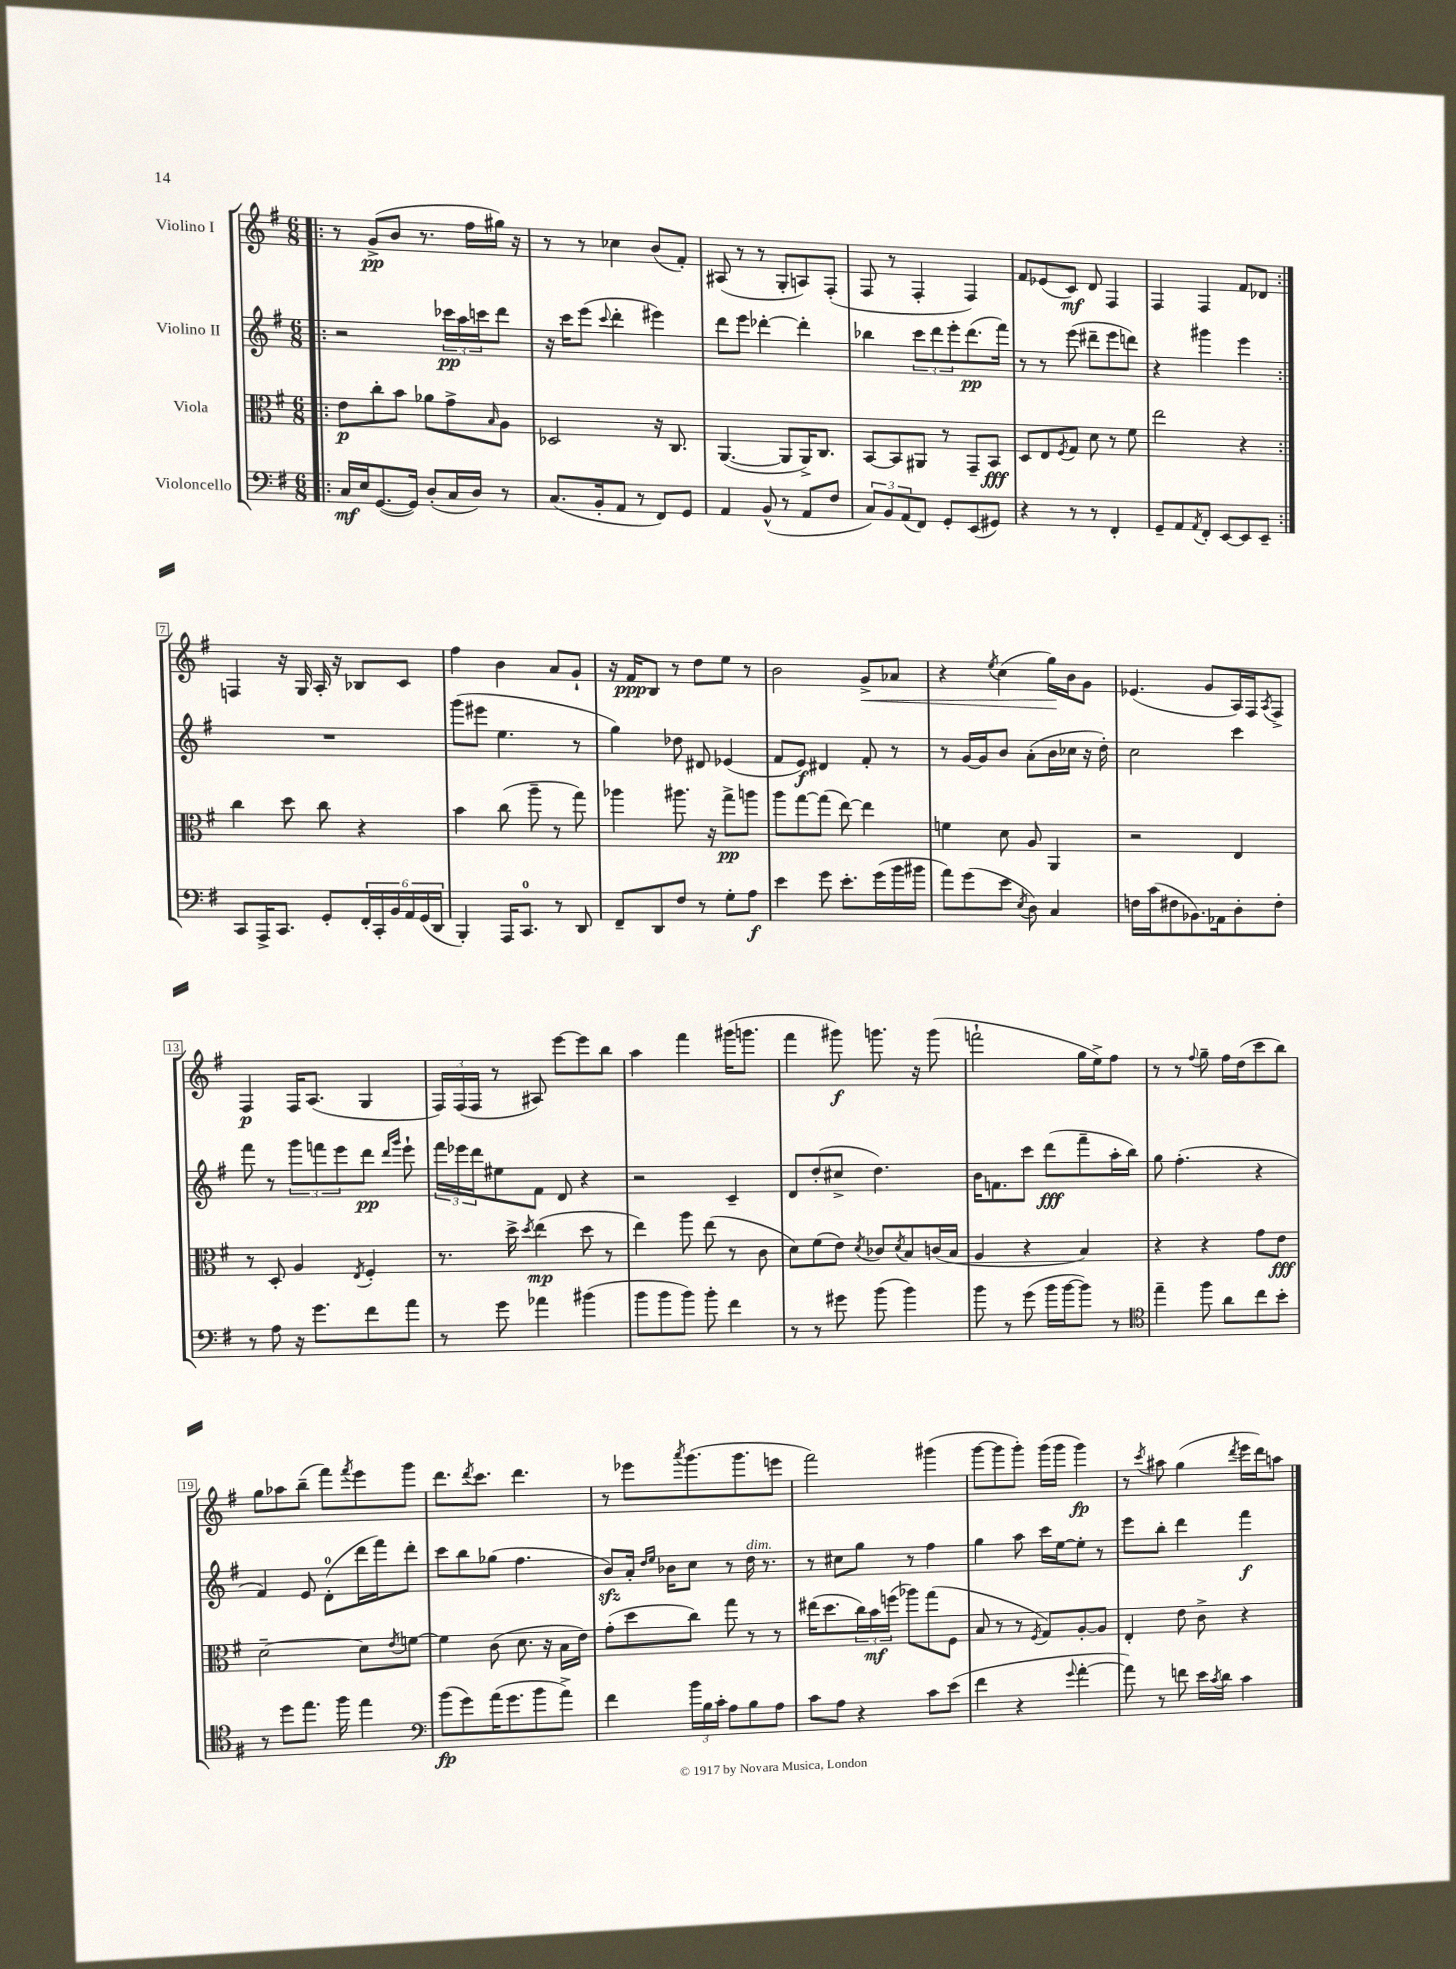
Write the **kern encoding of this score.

**kern	**dynam	**kern	**dynam	**kern	**dynam	**kern	**dynam
*part4	*part4	*part3	*part3	*part2	*part2	*part1	*part1
*staff4	*staff4	*staff3	*staff3	*staff2	*staff2	*staff1	*staff1
*I"Violoncello	*	*I"Viola	*	*I"Violino II	*	*I"Violino I	*
*clefF4	*	*clefC3	*	*clefG2	*	*clefG2	*
*k[f#]	*	*k[f#]	*	*k[f#]	*	*k[f#]	*
*M6/8	*	*M6/8	*	*M6/8	*	*M6/8	*
=1!|:	=1!|:	=1!|:	=1!|:	=1!|:	=1!|:	=1!|:	=1!|:
16C/LL	mf	8e\L	p	2r	.	8r	.
16E/J	.	.	.	.	.	.	.
([8.GG/	.	8cc'\	.	.	.	(8g^/L	pp
.	.	8b\J	.	.	.	8b/J	.
16GG/Jk])	.	.	.	.	.	.	.
(8D'/L	.	8a-X\L	.	.	.	8.r	.
16C/L	.	8g^\	.	24ccc-X\LL	pp	.	.
.	.	.	.	24aa\	.	.	.
16D/JJ)	.	.	.	.	.	16ff#\LL	.
.	.	.	.	24cccn\J	.	.	.
.	.	16qqB/	.	.	.	.	.
8r	.	8A\J	.	8ddd\J	.	16gg#X\JJ)	.
.	.	.	.	.	.	16r	.
=2	=2	=2	=2	=2	=2	=2	=2
(8.C/L	.	2D-X/	.	16r	.	8r	.
.	.	.	.	16ccc\KL	.	.	.
.	.	.	.	(8eee\J	.	8r	.
16BB'/k	.	.	.	.	.	.	.
.	.	.	.	8qqccc/	.	.	.
8AA/J	.	.	.	4ddd'\	.	4cc-X\	.
8r	.	.	.	.	.	.	.
8FF#/L)	.	16r	.	4eee#X\)	.	(8b/L	.
.	.	8.C/	.	.	.	.	.
8GG/J	.	.	.	.	.	8f#'/J)	.
=3	=3	=3	=3	=3	=3	=3	=3
4AA/	.	([4.AA/	.	8ddd\L	.	(8A#X/	.
.	.	.	.	8eee\J	.	8r	.
(8BB^^/	.	.	.	[4ddd-X'\	.	8r	.
8r	.	8AA/L]	.	.	.	8G'/L	.
8AA/L	.	16AA^/K)	.	4ddd-'\]	.	8An/)	.
.	.	8.C/J	.	.	.	.	.
8F#/J	.	.	.	.	.	(8F#'/J	.
=4	=4	=4	=4	=4	=4	=4	=4
12C/L)	.	[8BB/L	.	4bb-X\	.	8F#/	.
12BB/	.	.	.	.	.	.	.
.	.	8BB/]	.	.	.	8r	.
(12AA/	.	.	.	.	.	.	.
8FF#/J)	.	8AA#X/J	.	12ccc\L	.	4F#'/	.
.	.	.	.	12ddd\	.	.	.
8GG'/L	.	8r	.	.	.	.	.
.	.	.	.	12eee'\	.	.	.
(8EE/	.	8GG~/L	.	(8.ddd\	pp	4F#/)	.
8GG#X/J)	.	8BB/J	fff	.	.	.	.
.	.	.	.	16fff#\Jk)	.	.	.
=5	=5	=5	=5	=5	=5	=5	=5
4r	.	8D/L	.	8r	.	8f#/L	.
.	.	8E/	.	8r	.	(8e-X/	.
.	.	8qF#/	.	.	.	.	.
8r	.	8G/J	.	(8eee\	.	8c/J)	mf
8r	.	8d\	.	8ddd#X~\L	.	8d/	.
4FF#'/	.	8r	.	8eee\	.	4F#/	.
.	.	8f#\	.	8dddn\J)	.	.	.
=6	=6	=6	=6	=6	=6	=6	=6
8GG~/L	.	2ee\	.	4r	.	4F#/	.
8AA/	.	.	.	.	.	.	.
8qAA/	.	.	.	.	.	.	.
8FF#'/J	.	.	.	4ggg#X\	.	4F#/	.
[8EE/L	.	.	.	.	.	.	.
8EE/]	.	4r	.	4eee\	.	8f#/L	.
8EE~/J	.	.	.	.	.	8d-X/J	.
!!LO:LB:g=z
=7:|!	=7:|!	=7:|!	=7:|!	=7:|!	=7:|!	=7:|!	=7:|!
8CC/L	.	4cc\	.	2.r	.	4Fn/	.
16AAA^/K	.	.	.	.	.	.	.
8.CC/J	.	.	.	.	.	.	.
.	.	8dd\	.	.	.	16r	.
.	.	.	.	.	.	16G/	.
8GG'/L	.	8cc\	.	.	.	16A'/	.
.	.	.	.	.	.	16r	.
24FF#'/L	.	4r	.	.	.	8B-X/L	.
24CC'/	.	.	.	.	.	.	.
24BB/	.	.	.	.	.	.	.
24AA/	.	.	.	.	.	8c/J	.
(24GG/	.	.	.	.	.	.	.
24DD/JJ	.	.	.	.	.	.	.
=8	=8	=8	=8	=8	=8	=8	=8
4BBB'/)	.	4b\	.	(8ggg\L	.	4ff#\	.
.	.	.	.	8eee#X\J	.	.	.
16AAA/KL	.	(8cc\	.	4.ee\	.	4b\	.
8.CC/J	.	.	.	.	.	.	.
.	.	8aa~\	.	.	.	.	.
8r	.	8r	.	.	.	8a/L	.
8DD/	.	8gg\)	.	8r	.	8g`/J	.
=9	=9	=9	=9	=9	=9	=9	=9
8FF#~/L	.	4aa-X\	.	4gg\)	.	16r	.
.	.	.	.	.	.	16f#/KL	ppp
8DD/	.	.	.	.	.	8B/J	.
8F#/J	.	8.aa#X\	.	8dd-X\	.	8r	.
8r	.	.	.	8d#X/	.	8dd\L	.
.	.	16r	.	.	.	.	.
8G'\L	.	8gg^\L	pp	(4e-X/	.	8ee\J	.
8A\J	f	8aan\J	.	.	.	8r	.
=10	=10	=10	=10	=10	=10	=10	=10
4e\	.	8aa\L	.	8f#/L	.	2b\	.
.	.	[8gg\	.	8e/J)	f	.	.
8g\	.	(8gg\J]	.	4d#X/	.	.	.
8.e'\L	.	[8ee\)	.	.	.	.	.
!	!	!	!	!	!	!	!LO:HP:b
.	.	4ee\]	.	8f#'/	.	8g^/L	<
(16g\L	.	.	.	.	.	.	.
16b\	.	.	.	8r	.	8a-X/J	.
16b#X\JJ	.	.	.	.	.	.	.
=11	=11	=11	=11	=11	=11	=11	=11
8a\L)	.	4fn\	.	8r	.	4r	.
(8g\	.	.	.	[16g/LL	.	.	.
.	.	.	.	16g/J]	.	.	.
.	.	.	.	.	.	8qee/	.
8e\J	.	8d\	.	8b/J	.	(4cc\	.
8qE/	.	.	.	.	.	.	.
8D\)	.	8A/	.	(8a'\L	.	.	.
4C/	.	4AA/	.	16b\L	.	16gg\LL)	.
.	.	.	.	16cc-X\JJ	.	16b\J	[
.	.	.	.	16r	.	8g\J	.
.	.	.	.	16dd'\)	.	.	.
=12	=12	=12	=12	=12	=12	=12	=12
16Fn\LL	.	2r	.	2cc\	.	(4.e-X/	.
(16c\J	.	.	.	.	.	.	.
8F#X\	.	.	.	.	.	.	.
8.BB-X\)	.	.	.	.	.	.	.
.	.	.	.	.	.	8g/L	.
16AA-X\k	.	.	.	.	.	.	.
8D'\	.	4E/	.	4ccc\	.	16A/L)	.
.	.	.	.	.	.	16F#/J	.
.	.	.	.	.	.	8qA/	.
8F#'\J	.	.	.	.	.	8F#^/J	.
!!LO:LB:g=z
=13	=13	=13	=13	=13	=13	=13	=13
8r	.	8r	.	8fff#\	.	4F#/	p
8A\	.	8D'/	.	8r	.	.	.
16r	.	4A/	.	12ggg\L	.	16F#/KL	.
8.g\L	.	.	.	.	.	(8.A/J	.
.	.	.	.	12fffn\	.	.	.
.	.	.	.	12eee\	.	.	.
.	.	8qE/	.	.	.	.	.
8f#\	.	4F#'/	.	8ddd\J	pp	4G/	.
.	.	.	.	16qqddd/LL	.	.	.
.	.	.	.	16qqggg/JJ	.	.	.
8a\J	.	.	.	8eee`\	.	.	.
=14	=14	=14	=14	=14	=14	=14	=14
8r	.	8.r	.	24fff#\LL	.	24F#/LL)	.
.	.	.	.	24eee-X\	.	(24F#/	.
.	.	.	.	24ddd\J	.	24F#/JJ	.
8g\	.	.	.	8ee#X\	.	8r	.
.	.	16dd^\	.	.	.	.	.
.	.	8qdd/	.	.	.	.	.
4a-X\	.	(4ee\	mp	8f#\J	.	8A#X/)	.
.	.	.	.	8d/	.	[8eee\L	.
(4b#X\	.	8dd\	.	4r	.	8eee\]	.
.	.	8r	.	.	.	8bb\J	.
=15	=15	=15	=15	=15	=15	=15	=15
8b\L	.	4ee\)	.	2r	.	4aa\	.
8b\	.	.	.	.	.	.	.
8b\J)	.	8aa\	.	.	.	4fff#\	.
8b'\	.	(8ee\	.	.	.	.	.
4f#\	.	8r	.	4c~/	.	(16ggg#X\KL	.
.	.	.	.	.	.	8.gggn\J	.
.	.	8c\	.	.	.	.	.
=16	=16	=16	=16	=16	=16	=16	=16
8r	.	8d\L)	.	8d/L	.	4fff#\	.
8r	.	(8f#\	.	(8dd'/	.	.	.
8g#X\	.	8e\J)	.	8cc#X^/J	.	8ggg#X\)	f
.	.	8qd/	.	.	.	.	.
(8b\	.	8c-X/L	.	4.dd\)	.	8.gggn\	.
.	.	8qd/	.	.	.	.	.
4b\)	.	8B/	.	.	.	.	.
.	.	.	.	.	.	16r	.
.	.	(16cn/L	.	.	.	(8ggg\	.
.	.	16B/JJ	.	.	.	.	.
=17	=17	=17	=17	=17	=17	=17	=17
8b\	.	4A/	.	16b\KL	.	2fffn`\	.
.	.	.	.	8.fn\	.	.	.
8r	.	.	.	.	.	.	.
(8g\	.	4r	.	8ccc\J	.	.	.
16b\LL	.	.	.	(8ddd\L	fff	.	.
[16b\J	.	.	.	.	.	.	.
8b\J])	.	4B/)	.	8fff#~\	.	16gg\LL	.
.	.	.	.	.	.	16ee^\J)	.
8r	.	.	.	16aa'\L	.	8ff#\J	.
.	.	.	.	16bb\JJ)	.	.	.
=18	=18	=18	=18	=18	=18	=18	=18
*clefC4	*	*	*	*	*	*	*
4ee~\	.	4r	.	8gg\	.	8r	.
.	.	.	.	(4.ff#'\	.	8r	.
.	.	.	.	.	.	8qqff#/	.
8ff#\	.	4r	.	.	.	8gg~\	.
8a\L	.	.	.	.	.	16ff#\LL	.
.	.	.	.	.	.	(16dd\J	.
8cc\	.	8g\L	.	4r	.	8ccc\	.
8b'\J	.	8e\J	fff	.	.	8bb\J)	.
!!LO:LB:g=z
=19	=19	=19	=19	=19	=19	=19	=19
8r	.	[2d~\	.	4f#/)	.	8gg\L	.
8dd\L	.	.	.	.	.	8aa-X\	.
8.ee\J	.	.	.	8e/	.	(8bb~\J	.
.	.	.	.	(8d'\L	.	8fff#\L)	.
16ff#\	.	.	.	.	.	.	.
.	.	.	.	.	.	8qfff#/	.
4ee\	.	8d\L]	.	16ddd\L	.	8eee\	.
.	.	.	.	16fff#\J)	.	.	.
.	.	8qe/	.	.	.	.	.
.	.	[8fn\J	.	8ddd'\J	.	8ggg\J	.
=20	=20	=20	=20	=20	=20	=20	=20
*clefF4	*	*	*	*	*	*	*
(8b\L	fp	4f\]	.	8ccc\L	.	8.ddd\L	.
8g\)	.	.	.	8bb\	.	.	.
.	.	.	.	.	.	8qddd/	.
.	.	.	.	.	.	8.ccc\J	.
(16a\K	.	(8c\	.	(8gg-X\J	.	.	.
8.g\	.	.	.	.	.	.	.
.	.	8.d\	.	4.ff#\	.	4.ddd\	.
8b\	.	.	.	.	.	.	.
.	.	16r	.	.	.	.	.
8a^\J)	.	16B\LL	.	.	.	.	.
.	.	16e\JJ)	.	.	.	.	.
=21	=21	=21	=21	=21	=21	=21	=21
4f#\	.	(8g'\L	.	8bzz/L)	.	8r	.
.	.	8dd\	.	16a'/Jk	.	8eee-X\L	.
.	.	.	.	16qqdd/LL	.	.	.
.	.	.	.	16qqee/JJ	.	.	.
.	.	.	.	16b-X\KL	.	.	.
.	.	.	.	.	.	8qaaa/	.
24b\LL	.	8cc\J)	.	8cc\J	.	(8.ggg\	.
24B\	.	.	.	.	.	.	.
24c'\JJ	.	.	.	.	.	.	.
8A\L	.	8gg\	.	8r	.	.	.
.	.	.	.	.	.	8.ggg\	.
!	!	!	!	!LO:TX:a:i:t=dim.	!	!	!
8B\	.	8r	.	16dd\	.	.	.
.	.	.	.	8.r	.	.	.
8A\J	.	8r	.	.	.	8eeen\J	.
=22	=22	=22	=22	=22	=22	=22	=22
8c\L	.	(16ee#X\KL	.	8r	.	2fff#\)	.
.	.	8.dd\	.	.	.	.	.
8A\J	.	.	.	8cc#X\L	.	.	.
4r	.	24cc\L)	.	8gg\J	.	.	.
.	.	24b\	mf	.	.	.	.
.	.	(24ffn\JJ	.	.	.	.	.
.	.	8aa-X\L)	.	8r	.	.	.
8c\L	.	(8gg\	.	4ff#\	.	(4ggg#X\	.
(8e\J	.	8F#\J	.	.	.	.	.
=23	=23	=23	=23	=23	=23	=23	=23
4f#\	.	8B/	.	4gg\	.	[8ggg\L	.
.	.	8r	.	.	.	8ggg\]	.
4r	.	8r	.	8aa\	.	8ggg'\J)	.
.	.	8qF#/	.	.	.	.	.
.	.	8G/L)	.	16ccc\LL	.	(16ggg\LL	.
.	.	.	.	[16ee\J	.	16ggg\JJ	.
8qqg/	.	.	.	.	.	.	.
[4a'\	.	[8A'/	.	8ee'\J]	.	4ggg\)	fp
.	.	8A/J]	.	8r	.	.	.
=24	=24	=24	=24	=24	=24	=24	=24
8a\])	.	4E'/	.	8eee\L	.	8r	.
.	.	.	.	.	.	8qccc/	.
8r	.	.	.	8bb'\J	.	8aa#X\	.
8fn\	.	8e\	.	4ddd\	.	(4gg\	.
16e\LL	.	8c^\	.	.	.	.	.
8qc/	.	.	.	.	.	.	.
16d\JJ	.	.	.	.	.	.	.
.	.	.	.	.	.	8qddd/	.
4c\	.	4r	.	4fff#\	f	16eee\LL	.
.	.	.	.	.	.	16ddd\J)	.
.	.	.	.	.	.	8aan\J	.
==	==	==	==	==	==	==	==
*-	*-	*-	*-	*-	*-	*-	*-
